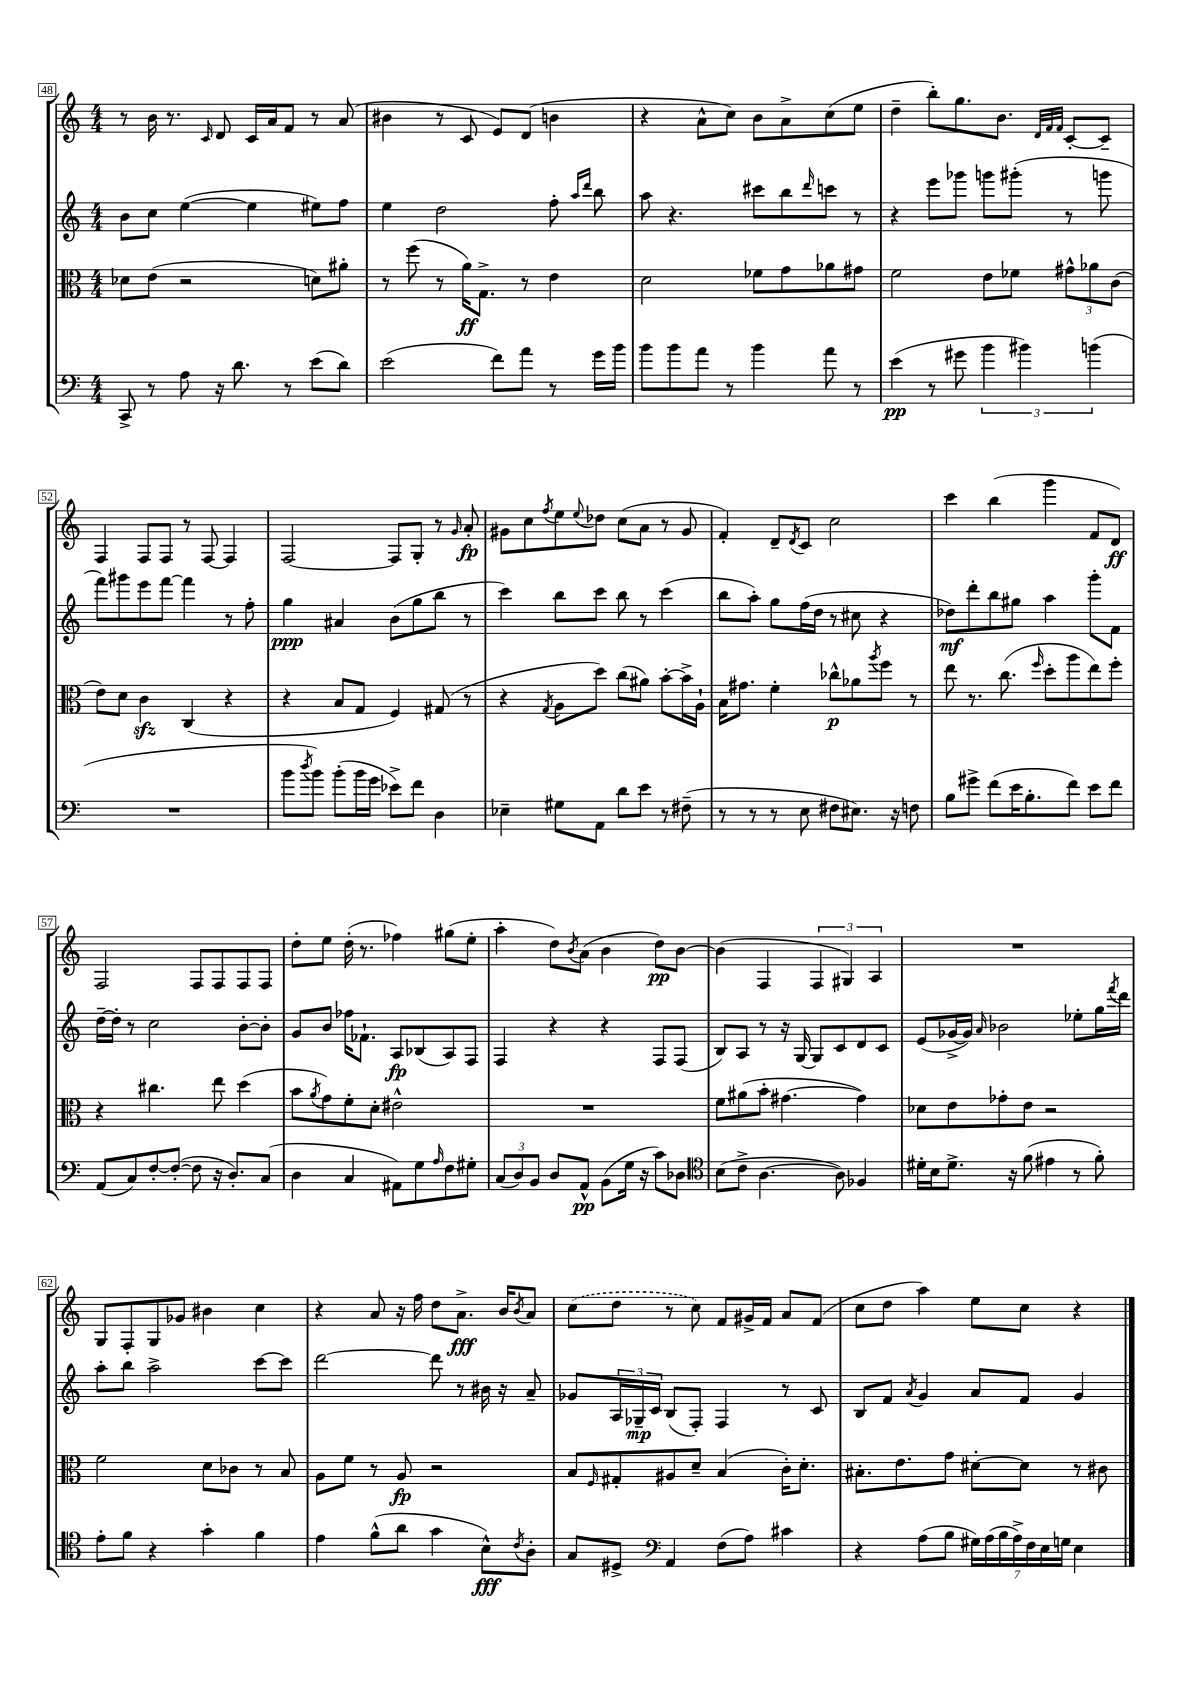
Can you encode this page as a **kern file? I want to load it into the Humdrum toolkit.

**kern	**dynam	**kern	**dynam	**kern	**dynam	**kern	**dynam
*part4	*part4	*part3	*part3	*part2	*part2	*part1	*part1
*staff4	*staff4	*staff3	*staff3	*staff2	*staff2	*staff1	*staff1
*clefF4	*	*clefC3	*	*clefG2	*	*clefG2	*
*k[]	*	*k[]	*	*k[]	*	*k[]	*
*M4/4	*	*M4/4	*	*M4/4	*	*M4/4	*
=48	=48	=48	=48	=48	=48	=48	=48
8CC^/	.	8d-X\L	.	8b\L	.	8r	.
8r	.	(8e\J	.	8cc\J	.	16b\	.
.	.	.	.	.	.	8.r	.
8A\	.	2r	.	([4ee\	.	.	.
.	.	.	.	.	.	16qqc/	.
16r	.	.	.	.	.	8d/	.
8.d\	.	.	.	.	.	.	.
.	.	.	.	4ee\]	.	16c/LL	.
.	.	.	.	.	.	16a/J	.
8r	.	.	.	.	.	8f/J	.
(8e\L	.	8dn\L)	.	8ee#X\L)	.	8r	.
8d\J)	.	8a#X'\J	.	8ff\J	.	(8a/	.
=49	=49	=49	=49	=49	=49	=49	=49
(2e\	.	8r	.	4ee\	.	4b#X\	.
.	.	(8ff\	.	.	.	.	.
.	.	8r	.	2dd\	.	8r	.
.	.	16a\KL)	ff	.	.	8c/	.
.	.	8.G^\J	.	.	.	.	.
8f\L)	.	.	.	.	.	8e/L)	.
8a\J	.	8r	.	.	.	(8d/J	.
8r	.	4e\	.	8ff'\	.	4bn\	.
.	.	.	.	16qqaa/LL	.	.	.
.	.	.	.	16qqddd/JJ	.	.	.
16g\LL	.	.	.	8bb\	.	.	.
16b\JJ	.	.	.	.	.	.	.
=50	=50	=50	=50	=50	=50	=50	=50
8b\L	.	2d\	.	8aa\	.	4r	.
8b\	.	.	.	4.r	.	.	.
8a\J	.	.	.	.	.	8a^^\L	.
8r	.	.	.	.	.	8cc\J)	.
4b\	.	8f-X\L	.	8ccc#X\L	.	8b\L	.
.	.	8g\	.	8bb\	.	8a^\	.
.	.	.	.	16qqddd/	.	.	.
8a\	.	8a-X\	.	8cccn\J	.	(8cc\	.
8r	.	8g#X\J	.	8r	.	8ee\J	.
=51	=51	=51	=51	=51	=51	=51	=51
(4e\	pp	2f\	.	4r	.	4dd~\	.
8r	.	.	.	8eee\L	.	8bb'\L)	.
8g#X\	.	.	.	8ggg-X\J	.	8.gg\	.
6b\	.	8e\L	.	8gggn\L	.	.	.
.	.	.	.	.	.	8.b\J	.
.	.	8f-X\J	.	(8ggg#X'\J	.	.	.
6b#X\)	.	.	.	.	.	.	.
.	.	.	.	.	.	32qqd/LLL	.
.	.	.	.	.	.	32qqf/	.
.	.	.	.	.	.	32qqf/JJJ	.
.	.	12g#X^^\L	.	8r	.	[8c'/L	.
(6bn\	.	12a-X\	.	.	.	.	.
.	.	.	.	8gggn\	.	8c~/J]	.
.	.	(12c\J	.	.	.	.	.
!!LO:LB:g=z
=52	=52	=52	=52	=52	=52	=52	=52
1r	.	8e\L)	.	8fff\L)	.	4F/	.
.	.	8d\J	.	8ggg#X\	.	.	.
.	.	4czz\	.	8eee\	.	8F/L	.
.	.	.	.	[8fff\J	.	8F/J	.
.	.	(4C/	.	4fff\]	.	8r	.
.	.	.	.	.	.	[8F/	.
.	.	4r	.	8r	.	4F/]	.
.	.	.	.	8ff'\	.	.	.
=53	=53	=53	=53	=53	=53	=53	=53
8b\L	.	4r	.	4gg\	ppp	[2F/	.
8qdd/	.	.	.	.	.	.	.
8b\J)	.	.	.	.	.	.	.
(8b'\L	.	8B/L	.	4a#X/	.	.	.
16b\L	.	8G/J	.	.	.	.	.
16g\JJ	.	.	.	.	.	.	.
8e-X^\L)	.	4F/)	.	(8b\L	.	8F/L]	.
8f\J	.	.	.	8gg\	.	8G'/J	.
4D\	.	(8G#X/	.	8bb\J	.	8r	.
.	.	.	.	.	.	16qqg/	.
.	.	8r	.	8r	.	8a'/	fp
=54	=54	=54	=54	=54	=54	=54	=54
4E-X~\	.	4r	.	4ccc\)	.	8g#X\L	.
.	.	.	.	.	.	8cc\	.
.	.	8qG/	.	.	.	8qff/	.
8G#X\L	.	8A\L	.	8bb\L	.	8ee\	.
.	.	.	.	.	.	8qqee/	.
8AA\J	.	8dd\J)	.	8ccc\J	.	8dd-X\J	.
8d\L	.	(8cc\L	.	8bb\	.	(8cc\L	.
8e\J	.	8a#X\J)	.	8r	.	8a\J	.
8r	.	[8b'\L	.	(4ccc\	.	8r	.
(8F#X~\	.	16b^\L]	.	.	.	8g#/	.
.	.	16A`\JJ	.	.	.	.	.
=55	=55	=55	=55	=55	=55	=55	=55
8r	.	16B\KL	.	8bb\L	.	4f'/)	.
.	.	8.g#X\J	.	.	.	.	.
8r	.	.	.	8aa'\J)	.	.	.
8r	.	4f'\	.	8gg\L	.	8d~/L	.
.	.	.	.	.	.	8qd/	.
8E\	.	.	.	(16ff\L	.	8c/J	.
.	.	.	.	16dd\JJ	.	.	.
8F#X\L	.	8cc-X^^\L	p	8r	.	2cc\	.
8.E#X\J)	.	8a-X\	.	8cc#X\	.	.	.
.	.	8qaa/	.	.	.	.	.
.	.	8ff\J	.	4r	.	.	.
16r	.	.	.	.	.	.	.
8Fn\	.	8r	.	.	.	.	.
=56	=56	=56	=56	=56	=56	=56	=56
8B\L	.	8ee\	.	8dd-X\L)	mf	4ccc\	.
8g#X^\J	.	8.r	.	8ddd'\	.	.	.
(8f\L	.	.	.	8bb\	.	(4bb\	.
.	.	(8.cc\	.	.	.	.	.
16e\K	.	.	.	8gg#X\J	.	.	.
8.B'\	.	.	.	.	.	.	.
.	.	16qqff/	.	.	.	.	.
.	.	8dd'\L	.	4aa\	.	4ggg\	.
8f\J)	.	8aa\	.	.	.	.	.
8e\L	.	8ee\)	.	8ggg'\L	.	8f/L	.
8f\J	.	8ff'\J	.	8f\J	.	8d/J)	ff
!!LO:LB:g=z
=57	=57	=57	=57	=57	=57	=57	=57
(8AA/L	.	4r	.	[16dd~\LL	.	2F/	.
.	.	.	.	16dd'\JJ]	.	.	.
8C/)	.	.	.	8r	.	.	.
[8F'/	.	4.cc#X\	.	2cc\	.	.	.
(8F'/J_	.	.	.	.	.	.	.
8F\]	.	.	.	.	.	8F/L	.
16r	.	8ee\	.	.	.	8F/	.
8.D'/L)	.	.	.	.	.	.	.
.	.	(4dd\	.	[8b'\L	.	8F/	.
(8C/J	.	.	.	8b'\J]	.	8F/J	.
=58	=58	=58	=58	=58	=58	=58	=58
4D\	.	8b\L	.	8g/L	.	8dd'\L	.
.	.	8qa/	.	.	.	.	.
.	.	8g\)	.	8b/J	.	8ee\J	.
4C/	.	8f'\	.	16ff-X\KL	.	(16dd'\	.
.	.	.	.	8.f-X`\J	.	8.r	.
.	.	8d'\J	.	.	.	.	.
8AA#X\L)	.	2e#X^^\	.	8A/L	fp	4ff-X\)	.
8G\	.	.	.	(8B-X/	.	.	.
16qqA/	.	.	.	.	.	.	.
8F\	.	.	.	8A/)	.	(8gg#X\L	.
8G#X'\J	.	.	.	8F/J	.	8ee'\J	.
=59	=59	=59	=59	=59	=59	=59	=59
(12C/L	.	1r	.	4F/	.	4aa'\	.
12D/)	.	.	.	.	.	.	.
12BB/J	.	.	.	.	.	.	.
8D/L	.	.	.	4r	.	8dd\L)	.
.	.	.	.	.	.	8qb/	.
8AA^^/J	pp	.	.	.	.	(8a\J	.
(8BB\L	.	.	.	4r	.	4b\	.
16G\Jk	.	.	.	.	.	.	.
16r	.	.	.	.	.	.	.
8c\L)	.	.	.	8F/L	.	8dd\L)	pp
8D-X\J	.	.	.	(8F/J	.	[8b\J	.
=60	=60	=60	=60	=60	=60	=60	=60
*clefC4	*	*	*	*	*	*	*
(8B\L	.	8f\L	.	8B/L)	.	(4b\]	.
8c^\J	.	(8a#X\	.	8A/J	.	.	.
[4.A\	.	8b'\J	.	8r	.	4F/	.
.	.	[4.g#X\	.	16r	.	.	.
.	.	.	.	[16G/	.	.	.
.	.	.	.	8G/L]	.	6F/	.
8A\])	.	.	.	8c/	.	.	.
.	.	.	.	.	.	6G#X/)	.
4F-X/	.	4g#\])	.	8d/	.	.	.
.	.	.	.	.	.	6A/	.
.	.	.	.	8c/J	.	.	.
=61	=61	=61	=61	=61	=61	=61	=61
16d#X'\LL	.	8d-X\L	.	(8e/L	.	1r	.
16B\J	.	.	.	.	.	.	.
8.d#^\J	.	8e\	.	[16g-X^/L	.	.	.
.	.	.	.	16g-/JJ])	.	.	.
.	.	.	.	16qqa/	.	.	.
.	.	8g-X'\	.	2b-X\	.	.	.
16r	.	.	.	.	.	.	.
(8f\	.	8e\J	.	.	.	.	.
4e#X\	.	2r	.	.	.	.	.
8r	.	.	.	8ee-X'\L	.	.	.
8f'\)	.	.	.	16gg\L	.	.	.
.	.	.	.	8qfff/	.	.	.
.	.	.	.	16ddd\JJ	.	.	.
!!LO:LB:g=z
=62	=62	=62	=62	=62	=62	=62	=62
8e'\L	.	2f\	.	8aa'\L	.	8G/L	.
8f\J	.	.	.	8bb\J	.	8F'/	.
4r	.	.	.	2aa^\	.	8G/	.
.	.	.	.	.	.	8g-X/J	.
4g'\	.	8d\L	.	.	.	4b#X\	.
.	.	8c-X\J	.	.	.	.	.
4f\	.	8r	.	[8ccc\L	.	4cc\	.
.	.	8B/	.	8ccc\J]	.	.	.
=63	=63	=63	=63	=63	=63	=63	=63
4e\	.	8A\L	.	[2ddd\	.	4r	.
.	.	8f\J	.	.	.	.	.
(8f^^\L	.	8r	.	.	.	8a/	.
8a\J	.	8A/	fp	.	.	16r	.
.	.	.	.	.	.	16ff\	.
4g\	.	2r	.	8ddd\]	.	8dd\L	.
.	.	.	.	8r	.	8.a^\J	fff
8B^^\L)	fff	.	.	16b#X\	.	.	.
.	.	.	.	16r	.	16b/KL	.
8qc/	.	.	.	.	.	8qb/	.
8A'\J	.	.	.	8a~/	.	8a/J	.
=64	=64	=64	=64	=64	=64	=64	=64
8G/L	.	8B/L	.	8g-X/L	.	(8cc\L	.
.	.	16qqF/	.	.	.	.	.
8D#X^/J	.	8G#X'/	.	24A/L	.	8dd\J	.
.	.	.	.	24G-X~/	mp	.	.
.	.	.	.	24c/JJ	.	.	.
*clefF4	*	*	*	*	*	*	*
4AA/	.	8A#X/	.	(8B/L	.	8r	.
.	.	8d~/J	.	8F'/J)	.	8cc\)	.
(8F\L	.	(4B/	.	4F/	.	8f/L	.
8A\J)	.	.	.	.	.	16g#X^/L	.
.	.	.	.	.	.	16f/JJ	.
4c#X\	.	16c'\KL)	.	8r	.	8a/L	.
.	.	8.d'\J	.	.	.	.	.
.	.	.	.	8c/	.	(8f/J	.
=65	=65	=65	=65	=65	=65	=65	=65
4r	.	8.B#X'\L	.	8B/L	.	8cc\L	.
.	.	.	.	8f/J	.	8dd\J	.
.	.	8.e\	.	.	.	.	.
.	.	.	.	8qa/	.	.	.
(8A\L	.	.	.	4g/	.	4aa\)	.
8B\J	.	8g\J	.	.	.	.	.
28G#X\LL)	.	[8d#X'\L	.	8a/L	.	8ee\L	.
(28A\	.	.	.	.	.	.	.
28B\	.	.	.	.	.	.	.
28A^\)	.	.	.	.	.	.	.
.	.	8d#\J]	.	8f/J	.	8cc\J	.
28F\	.	.	.	.	.	.	.
28E\	.	.	.	.	.	.	.
28Gn\JJ	.	.	.	.	.	.	.
4E\	.	8r	.	4g/	.	4r	.
.	.	8c#X\	.	.	.	.	.
==	==	==	==	==	==	==	==
*-	*-	*-	*-	*-	*-	*-	*-
